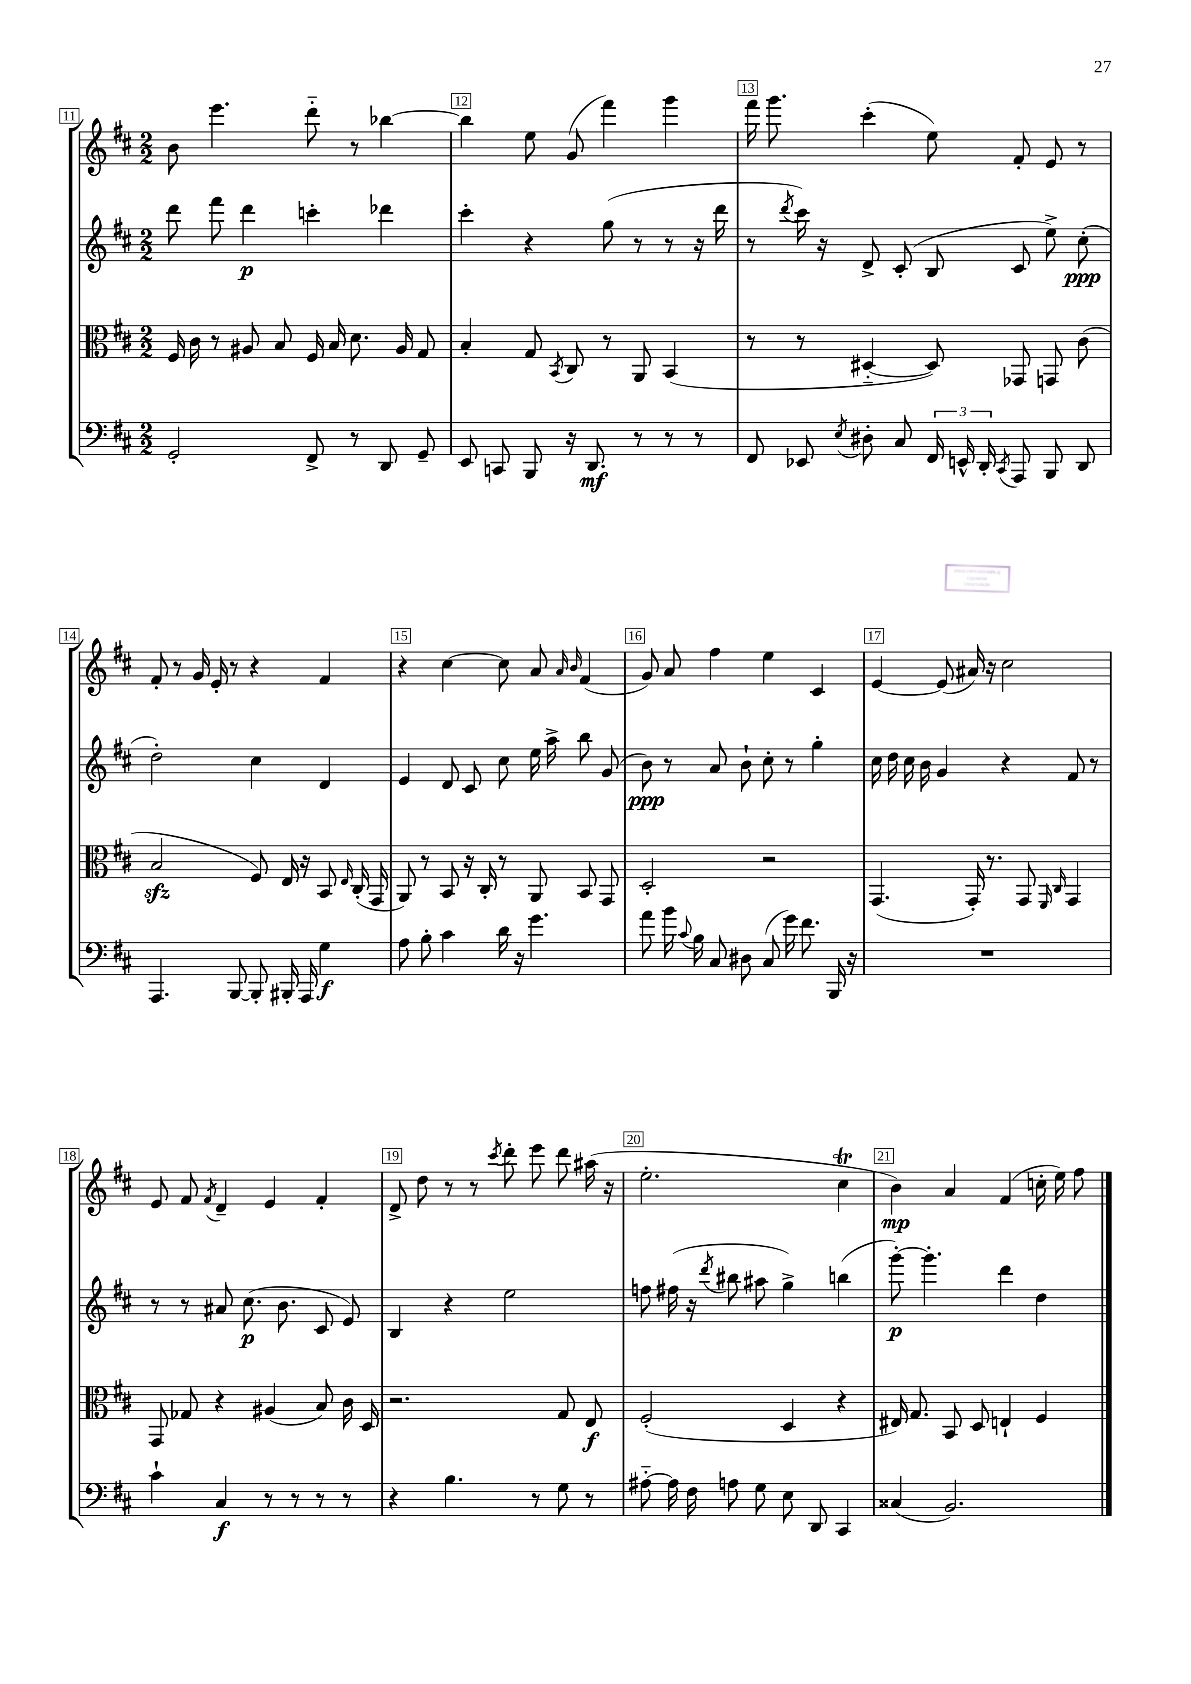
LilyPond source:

<<
\new StaffGroup <<
\new Staff = "s0" {
    \clef treble \key d \major \numericTimeSignature \time 2/2
    \autoBeamOff b'8 e'''4. d'''8-_ r8 bes''4~ |
    bes''4 e''8 g'8( fis'''4) g'''4 |
    fis'''16 g'''8. cis'''4-.( e''8) fis'8-. e'8 r8 |
    fis'8-. r8 g'16 e'16-. r8 r4 fis'4 |
    r4 cis''4~ cis''8 a'8 \grace { a'16 b'16 } fis'4( |
    g'8) a'8 fis''4 e''4 cis'4 |
    e'4~ e'8( ais'16) r16 cis''2 |
    e'8 fis'8 \acciaccatura { fis'8 } d'4-- e'4 fis'4-. |
    d'8-> d''8 r8 r8 \acciaccatura { cis'''8 } d'''8-. e'''8 d'''8 ais''16( r16 |
    e''2.-. cis''4\trill |
    b'4\mp) a'4 fis'4( c''16-. e''16) fis''8 \bar "|." |
}
\new Staff = "s1" {
    \clef treble \key d \major \numericTimeSignature \time 2/2
    \autoBeamOff d'''8 fis'''8 d'''4\p c'''4-. des'''4 |
    cis'''4-. r4 g''8( r8 r8 r16 d'''16 |
    r8 \acciaccatura { d'''8 } cis'''16) r16 d'8-> cis'8-.( b8 cis'8 e''8->) cis''8-.\ppp( |
    d''2-.) cis''4 d'4 |
    e'4 d'8 cis'8 cis''8 e''16 a''16-> b''8 g'8( |
    b'8\ppp) r8 a'8 b'8-! cis''8-. r8 g''4-. |
    cis''16 d''16 cis''16 b'16 g'4 r4 fis'8 r8 |
    r8 r8 ais'8 cis''8.\p( b'8. cis'8 e'8) |
    b4 r4 e''2 |
    f''8 fis''16( r16 \acciaccatura { d'''8 } bis''8 ais''8 g''4->) b''4( |
    g'''8~-.\p) g'''4.-. d'''4 d''4 \bar "|." |
}
\new Staff = "s2" {
    \clef alto \key d \major \numericTimeSignature \time 2/2
    \autoBeamOff fis16 cis'16 r8 ais8 b8 fis16 b16 d'8. ais16 g8 |
    b4-. g8 \acciaccatura { b,8 } cis8 r8 a,8 b,4( |
    r8 r8 dis4~-_ dis8) ges,8 g,8 cis'8( |
    b2\sfz fis8) e16 r16 b,8 \grace { e16 } cis16-.( g,16 |
    a,8) r8 b,8 r16 cis16-. r8 a,8 b,8 g,8 |
    d2-. r2 |
    g,4.( g,16-.) r8. g,8 \grace { fis,16 cis16 } g,4 |
    g,8 ges8 r4 ais4( b8) cis'16 d16 |
    r2. g8 e8\f |
    fis2-.( d4 r4 |
    eis16) g8. b,8 d8 e4-! fis4 \bar "|." |
}
\new Staff = "s3" {
    \clef bass \key d \major \numericTimeSignature \time 2/2
    \autoBeamOff g,2-. fis,8-> r8 d,8 g,8-- |
    e,8 c,8 b,,8 r16 d,8.\mf r8 r8 r8 |
    fis,8 ees,8 \acciaccatura { e8 } dis8-. cis8 \tuplet 3/2 { fis,16 e,16-^ d,16-. } \acciaccatura { cis,8 } a,,8 b,,8 d,8 |
    a,,4. b,,8~ b,,8-. bis,,16-. a,,16 g4\f |
    a8 b8-. cis'4 d'16 r16 g'4. |
    a'8 b'16 \appoggiatura { cis'8 } b16 cis8 dis8 cis8( g'16) fis'8. b,,16 r16 |
    R1 |
    cis'4-! cis4\f r8 r8 r8 r8 |
    r4 b4. r8 g8 r8 |
    ais8~-_ ais16 fis16 a8 g8 e8 d,8 cis,4 |
    cisis4( b,2.) \bar "|." |
}
>>
>>
\layout { \context { \Score currentBarNumber = #11 \override BarNumber.break-visibility = ##(#f #t #t) barNumberVisibility = #all-bar-numbers-visible \override BarNumber.stencil = #(make-stencil-boxer 0.1 0.3 ly:text-interface::print) } }
